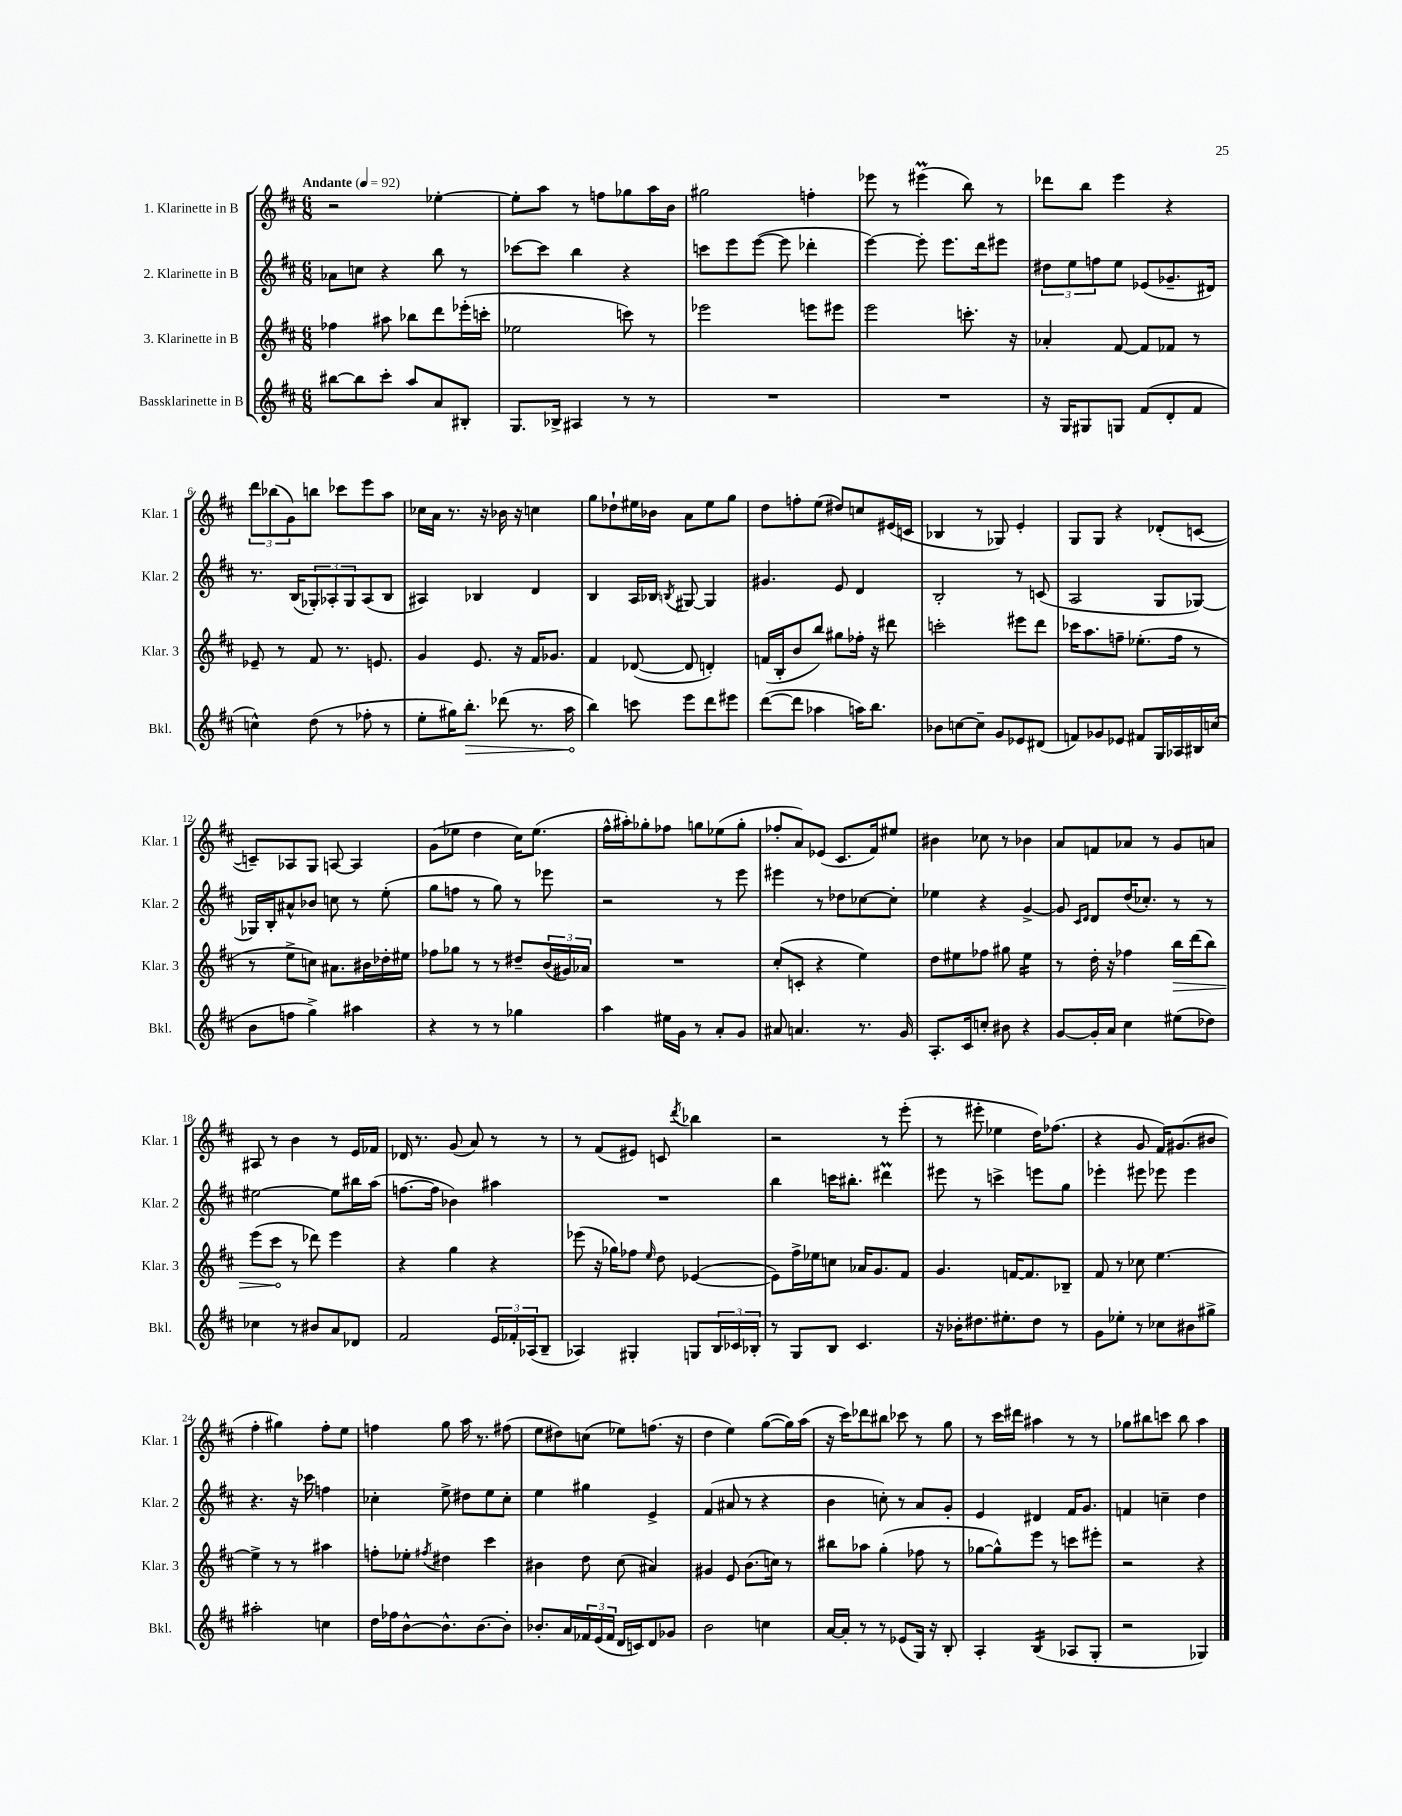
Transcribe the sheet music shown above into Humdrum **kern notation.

**kern	**kern	**kern	**kern
*staff4	*staff3	*staff2	*staff1
*clefG2	*clefG2	*clefG2	*clefG2
*k[f#c#]	*k[f#c#]	*k[f#c#]	*k[f#c#]
*M6/8	*M6/8	*M6/8	*M6/8
*MM92	*MM92	*MM92	*MM92
[8bb#	4ff-	8a-	2r
8bb#]	.	8cc	.
8ccc#'	8aa#	4r	.
8aa	8bb-	.	.
8a	8ddd	8bb	[4ee-'
8B#'	(16eee-'	8r	.
.	16ccc'	.	.
=	=	=	=
8.G	2ee-	[8ccc-	8ee-']
.	.	8ccc-]	8aa
16B-^	.	.	.
4A#	.	4bb	8r
.	.	.	8ff
8r	8ccc)	4r	8gg-
8r	8r	.	16aa
.	.	.	16b
=	=	=	=
2.r	2eee-	8ccc	2gg#
.	.	8eee	.
.	.	([8eee	.
.	.	8eee]	.
.	8eee	4ddd-'	4ff'
.	8eee#	.	.
=	=	=	=
2.r	2eee	[4eee)	8eee-
.	.	.	8r
.	.	8eee']	(4eee#
.	.	8.eee	.
.	8.ccc'	.	8bb)
.	.	16ddd	.
.	.	8eee#	8r
.	16r	.	.
=	=	=	=
16r	4a-'	12dd#	8ddd-
16G	.	.	.
.	.	12ee	.
8G#	.	.	8bb
.	.	12ff	.
8G	[8f#	8ee	4eee
(8f#	8f#]	(8e-	.
8d'	8f-	8.g-~	4r
8f#	8r	.	.
.	.	16d#)	.
=	=	=	=
4cc^^)	8e-~	8.r	12ddd
.	.	.	(12bb-
.	8r	.	.
.	.	.	12g)
.	.	(16B	.
(8dd	8f#	12G-')	8bb
.	.	12A-'	.
8r	8.r	.	8ccc-
.	.	12G-	.
8ff-'	.	(8A-	8eee
.	8.e	.	.
8r	.	8B	8aa
=	=	=	=
8ee'	4g	4A#)	16cc-
.	.	.	16a
16gg#)	.	.	8.r
8.bb'	.	.	.
.	8.e	4B-	.
.	.	.	16r
(8ddd-	.	.	16b-
.	16r	.	16r
8.r	16f#	4d	4cc
.	8.g-	.	.
16aa	.	.	.
=	=	=	=
4bb)	4f#	4B	8gg
.	.	.	8dd-`
8ccc	([8d-	16A	16ee#
.	.	16B-	16b-
.	.	8qB	.
8eee	8d-]	[8G#	8a
8ddd	4d')	4G#]	8ee#
8eee#	.	.	8gg
=	=	=	=
([8ddd	(16f	4.g#	8dd
.	16B'	.	.
8ddd]	8b	.	8ff'
4aa-	8bb)	.	(8ee
.	8gg#	8e	8dd#)
16aa)	16ff-'	4d	8cc
8.bb	16r	.	.
.	8ddd#	.	(16e#
.	.	.	16c
=	=	=	=
8b-	2ccc'	2B'	4B-
[8cc	.	.	.
8cc~]	.	.	8r
8g	.	.	8G-)
8e-	8eee#	8r	4e'
(8d#	8ddd	(8c	.
=	=	=	=
8f)	16ccc-	2A	8G
.	8.aa	.	.
8g-	.	.	8G
8e-	8ff~	.	4r
8f#	(8.ee-'	.	.
16G	.	8G	(8d-'
16A-	16ff	.	.
16B#	8r	[8G-)	[8c
(16cc	.	.	.
=	=	=	=
8b	8r	16G-]	8c~])
.	.	16B'	.
8ff	8ee^	8a#^^	8A-
4gg^)	8cc)	8b-	8G
.	8.a#	8cc	[8A
4aa#	.	8r	4A]
.	16b#	.	.
.	16dd-'	(8ee'	.
.	16ee#	.	.
=	=	=	=
4r	8ff-	8gg	(8g
.	8gg-	8ff	8ee-
8r	8r	8r	4dd
8r	8r	8gg)	.
4gg-	8dd#~	8r	16cc#)
.	.	.	(8.ee-
.	(24b	8eee-	.
.	24g#)	.	.
.	24a-	.	.
=	=	=	=
4aa	2.r	2r	16ff#^^
.	.	.	16aa#')
.	.	.	8gg-'
16ee#	.	.	8ff-
16g	.	.	.
8r	.	.	8gg
8a'	.	8r	(8ee-
8g	.	8eee	8gg'
=	=	=	=
8a#	(8cc#'	4eee#	8ff-'
4.a	8c'	.	8a)
.	4r	8r	(8e-
.	.	8dd-	8.c#
8.r	4ee)	[8cc-	.
.	.	.	16f#)
.	.	8cc-']	8ee#
16g	.	.	.
=	=	=	=
8.A'	8dd	4ee-	4b#
.	8ee#	.	.
16c#	.	.	.
8cc'	8ff-	4r	8cc-
8b#	8gg#	.	8r
4r	4ee#	[4g^	4b-
=	=	=	=
[8g	8r	8g]	8a
.	.	16qqc#	.
.	.	16qqd	.
16g']	16dd'	8d	8f
16a	16r	.	.
4cc#	4ff-	(16dd	8a-
.	.	8.cc-')	.
.	.	.	8r
(8ee#	16bb	8r	8g
.	(16ddd	.	.
8dd-)	8bb)	8r	8a
=	=	=	=
4cc-	(8eee	[2ee#	8A#
.	8ccc#	.	8r
8r	8r	.	4b
8b#	8ddd-)	.	.
8a	4eee	8ee#]	8r
8d-	.	16bb#	16e
.	.	(16aa	16f-
=	=	=	=
2f#	4r	[8.ff	16d-
.	.	.	8.r
.	.	16ff]	.
.	4gg	4b-)	(8g
.	.	.	8a)
24e	4r	4aa#	8r
24f-'	.	.	.
(24A-	.	.	.
8B~	.	.	8r
=	=	=	=
4A-)	(8eee-	2.r	8r
.	16r	.	(8f#
.	16gg-)	.	.
4G#'	8ff-	.	8e#)
.	16qqee	.	.
.	8dd	.	8c
.	.	.	8qddd
8G	([4e-	.	4bb-
24B	.	.	.
24c-	.	.	.
24B-'	.	.	.
=	=	=	=
8r	8e-])	4bb	2r
8G	16ff#^	.	.
.	16ee-	.	.
8B	8cc	16ccc	.
.	.	8.bb#'	.
4.c#	16a-	.	.
.	8.g	.	.
.	.	4ddd#	8r
.	8f#	.	(8eee'
=	=	=	=
16r	4.g	8eee#	8r
16b-'	.	.	.
8.dd#	.	8r	8eee#'
.	.	4ccc^	4ee-
8.ee#'	.	.	.
.	[16f	.	.
.	8.f]	.	.
8dd#	.	8eee	16dd)
.	.	.	(8.ff-
8r	8B-~	8gg	.
=	=	=	=
8g	8f#	4eee-'	4r
8ee-'	8r	.	.
8r	8cc-	8eee#	8g
8cc-	[4.ee	8eee-	16f#)
.	.	.	(8.g#
8b#	.	4eee-	.
8gg#^	.	.	8b#
=	=	=	=
2aa#'	4ee^]	4.r	4ff#'
.	8r	.	4gg#)
.	8r	16r	.
.	.	16ccc-	.
4cc	4aa#	4ff	8ff#'
.	.	.	8ee
=	=	=	=
16dd	8ff'	4cc-'	4ff
16ff-	.	.	.
[8b^^	8ee-'	.	.
.	8qff#	.	.
8.b^^]	4dd#	8ee^	8gg
.	.	8dd#	16aa
[8.b	.	.	8.r
.	4ccc#	8ee	.
8b']	.	8cc-'	(8ff#
=	=	=	=
8.b-'	4b#	4ee	8ee
.	.	.	8dd#)
16a	.	.	.
24f-	8dd	4gg#	(8cc
(24e	.	.	.
24f-	.	.	.
16d	(8cc#	.	8ee-)
16c)	.	.	.
8d	4a#)	4e^	(8.ff
8g-	.	.	.
.	.	.	16r
=	=	=	=
2b	4g#	(4f#	4dd
.	8e	8a#	4ee)
.	(8.b	8r	.
4cc	.	4r	([8gg
.	16cc)	.	.
.	8r	.	16gg])
.	.	.	(16aa
=	=	=	=
[16a	8bb#	4b	16r
16a']	.	.	16ccc#)
8r	8aa-	.	8ddd-
8r	(4gg'	8cc')	8bb#
(8e-	.	8r	8ccc-
16G)	8ff-	8a	8r
16r	.	.	.
8B'	8r	8g'	8gg
=	=	=	=
4A'	[8gg-	4e	8r
.	8gg-^^])	.	16ccc#
.	.	.	16ddd#
(4B	8eee	4d#	4aa#
.	8r	.	.
8A-	8ccc	16f#	8r
.	.	8.g	.
8G'	8eee#'	.	8r
=	=	=	=
2r	2r	4f	8gg-
.	.	.	8bb#
.	.	4cc~	8ccc
.	.	.	8bb#
4G-)	4r	4dd	4aa
==	==	==	==
*-	*-	*-	*-
